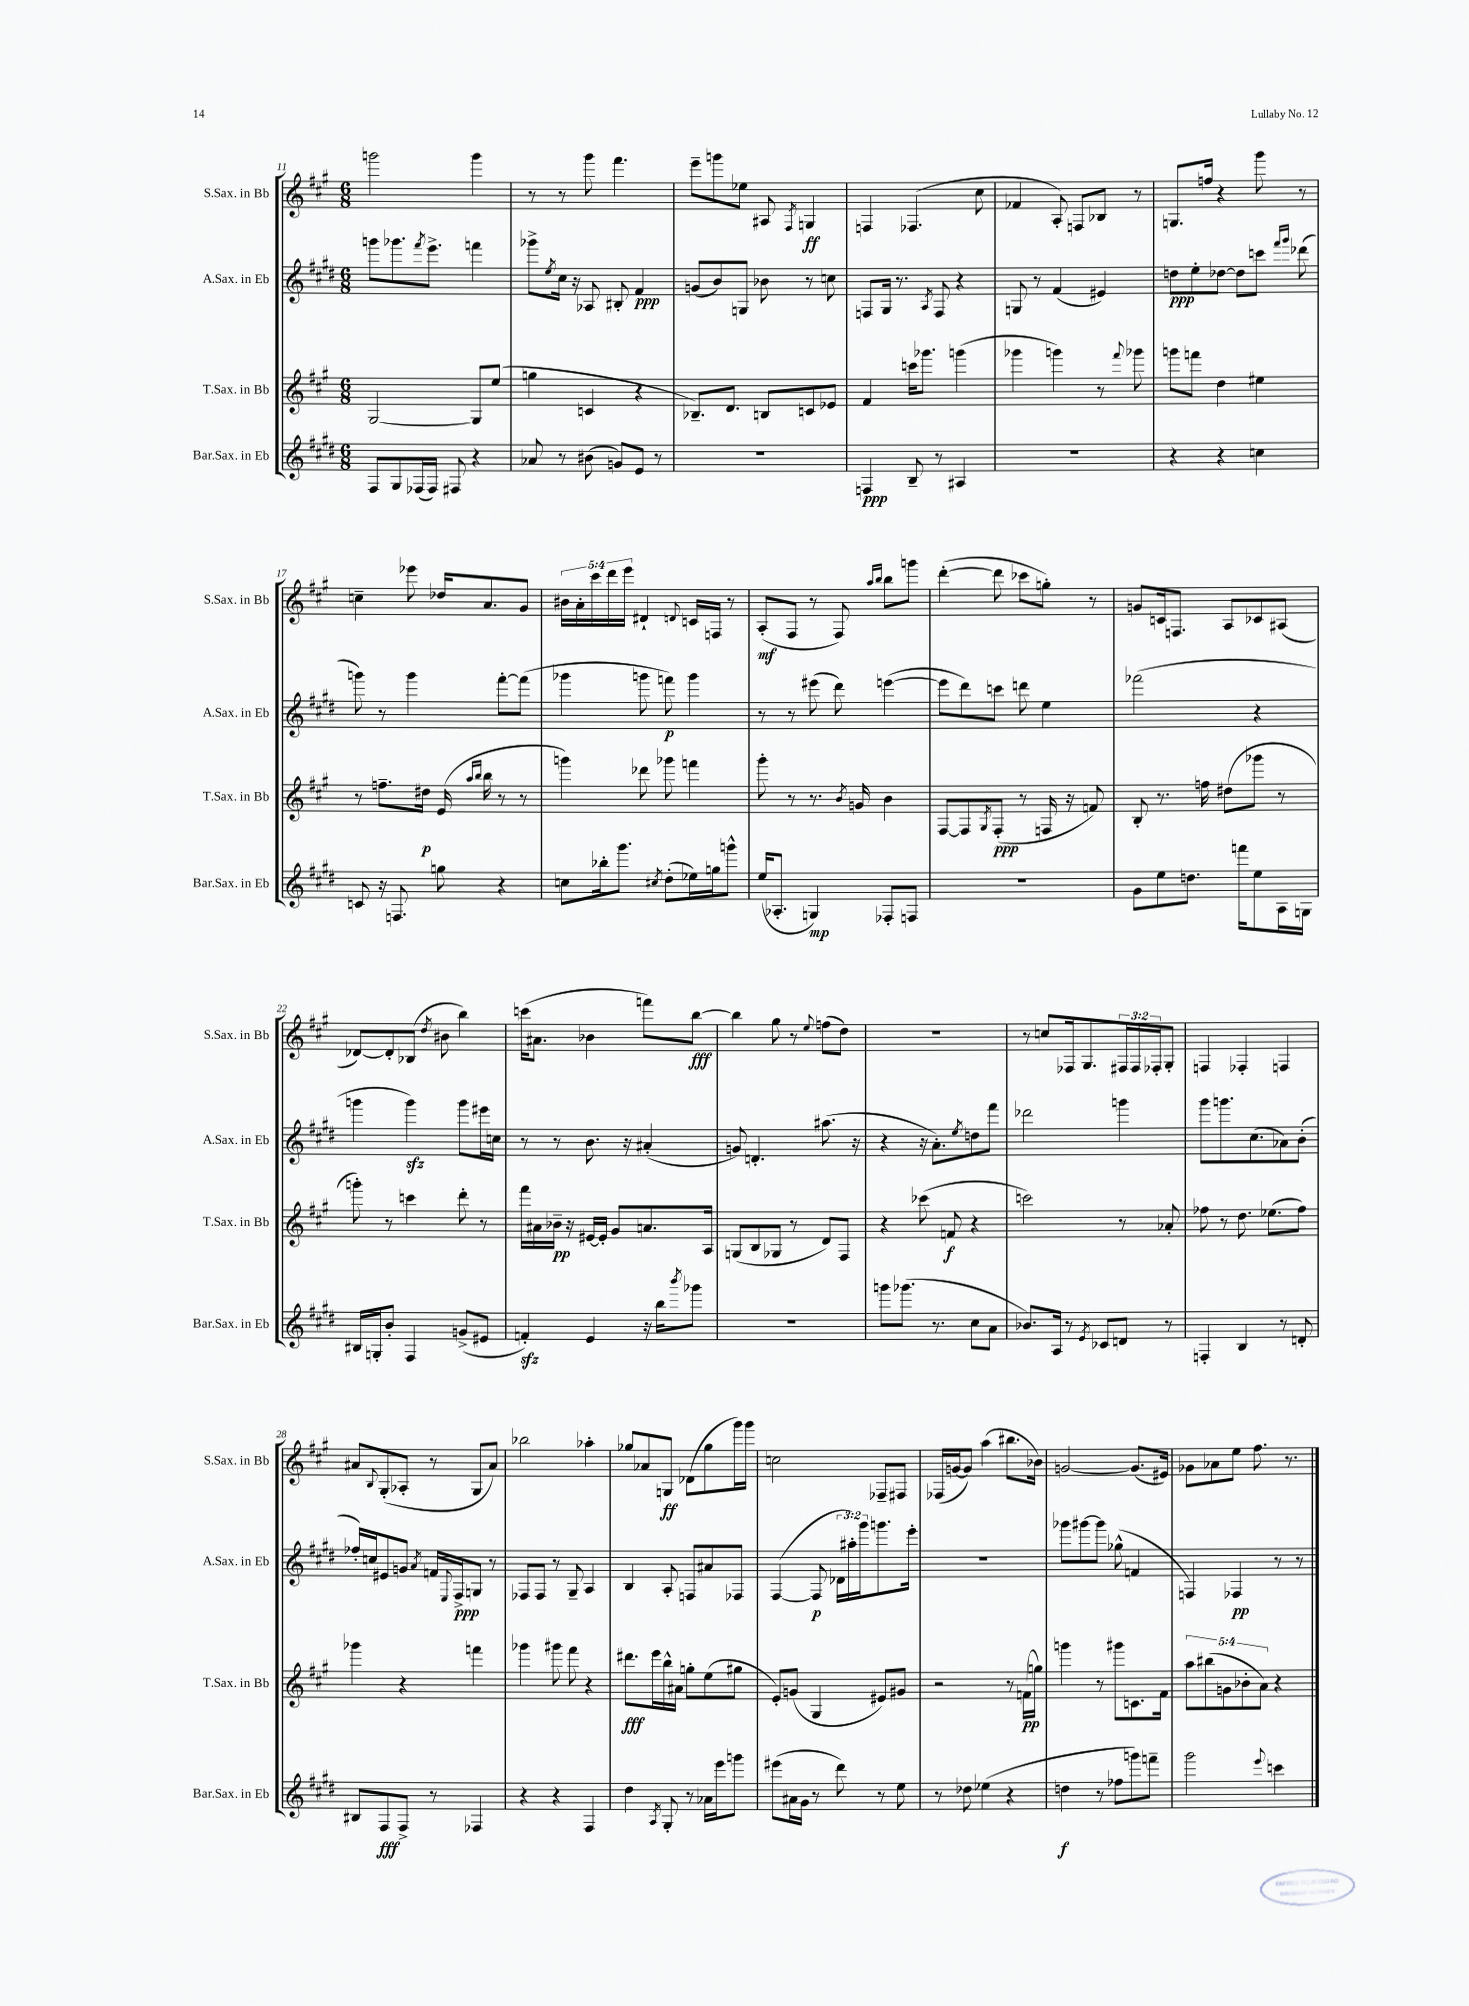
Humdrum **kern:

**kern	**kern	**kern	**kern
*staff4	*staff3	*staff2	*staff1
*clefG2	*clefG2	*clefG2	*clefG2
*k[f#c#g#d#]	*k[f#c#g#]	*k[f#c#g#d#]	*k[f#c#g#]
*M6/8	*M6/8	*M6/8	*M6/8
8F#/L	[2G#/	8ggg\L	2ggg\
8G#/	.	8.ggg-\	.
(16F-/L	.	.	.
.	.	8qfff#/	.
16F-/JJ)	.	8.eee^\J	.
8F#/	.	.	.
4r	8G#/]L	4fff\	4ggg\
.	(8ee/J	.	.
=	=	=	=
8a-/	4gg\	8ggg-^\L	8r
.	.	8qee/	.
8r	.	16cc#\Jk	8r
.	.	16r	.
(8b#\	4c/	8A-/	8ggg#\
8g/L)	.	8B#'/	4.fff#\
8e/J	4r	4f#/	.
8r	.	.	.
=	=	=	=
2.r	8.B-~/L)	(8g/L	8eee~\L
.	.	8b/)	8ggg\
.	8.d/J	.	.
.	.	8G/J	8ee-\J
.	8B/L	8b-\	8A#/
.	.	.	8qF#/
.	8c/	8r	4G/
.	8e-/J	8cc\	.
=	=	=	=
4F/	4f#/	8F/L	4F/
.	.	16G#/Jk	.
.	.	8.r	.
8B~/	16ccc\LK	.	(4.F-/
.	8.ggg-\J	.	.
.	.	8qA/	.
8r	.	8F/	.
4A#/	(4ggg\	4r	.
.	.	.	8cc#\
=	=	=	=
2.r	4ggg-\	8G/	4f-/
.	.	8r	.
.	4ggg\)	(4f#/	8A'/)
.	.	.	8F/L
.	8r	4e#/)	8B-/J
.	8qqfff#/	.	.
.	8ggg-\	.	8r
=	=	=	=
4r	8ggg\L	8dd\L	8.G/L
.	8fff\J	8ee'\	.
.	.	.	16ff/Jk
4r	4dd\	[8dd-\J	4r
.	.	8dd-\]L	.
4cc\	4ee#\	8ccc\J	8ggg#\
.	.	16qqfff#/LL	.
.	.	16qqggg#/JJ	.
.	.	(8ddd-\	8r
=	=	=	=
8c/	8r	8ggg\)	4cc~\
16r	8.ff~\L	8r	.
8.F/	.	.	.
.	.	4ggg\	8eee-\
.	16dd#\Jk	.	.
8gg\	(16e/	.	16dd-/LK
.	16qqaa/LL	.	.
.	16qqbb/JJ	.	.
.	16bb\	.	8.a/
4r	8r	[8fff#'\L	.
.	8r	(8fff#\]J	8g#/J
=	=	=	=
8cc\L	4ggg\)	4ggg-\	20b#\LL
.	.	.	20a'\
.	.	.	20ccc#\
16bb-'\k	.	.	.
.	.	.	20ddd\
8.ggg#\J	.	.	.
.	.	.	20eee\JJ
.	8ddd-\	8ggg\	4d#`/
8qcc#/	.	.	.
(8dd#'\L	8ggg-\	8fff\)	.
.	.	.	8qqd/
16ee-\L)	4fff\	4ggg\	16c/LL
16gg\J	.	.	16F/JJ
8ggg^^\J	.	.	8r
=	=	=	=
(16ee/LK	8ggg#'\	8r	(8A'/L
8.A-'/J	.	.	.
.	8r	8r	8F#/J
4G/)	8.r	(8eee#\	8r
.	.	8ddd#\)	8F#/)
.	8qb/	.	.
.	16g/	.	.
.	.	.	16qqaa/LL
.	.	.	16qqbb/JJ
8F-'/L	4b\	([4eee\	8bb\L
8F/J	.	.	8ggg\J
=	=	=	=
2.r	[8F#/L	8eee\]L	([4ddd'\
.	8F#/]	8ddd#\)	.
.	8qG#/	.	.
.	(8F#'/J	8ccc\J	8ddd\]
.	8r	8ddd\	8ccc-\L
.	16F/	4ee\	8gg'\J)
.	16r	.	.
.	8f/)	.	8r
=	=	=	=
8g#\L	8B'/	(2fff-\	8g/L
8ee\	8.r	.	16c/k
.	.	.	8.F/J
8.dd\J	.	.	.
.	16ff\	.	.
.	(8dd#\L	.	8A/L
16fff\LK	.	.	.
8ee\	8ggg-\J	4r	8c-/
16A\L	8r	.	(8A#/J
16G\JJ	.	.	.
=	=	=	=
16B#/LL	8ggg'\)	4ggg\	[8d-/L)
16G'/J	.	.	.
8b'/J	8r	.	8d-'/]
4F#/	4ccc\	4ggg\)	(8B-/J
.	.	.	8qdd/
.	.	.	8b#\
(8g^/L	8ddd'\	8ggg\L	4bb\)
8e#/J	8r	16eee#\L	.
.	.	16cc\JJ	.
=	=	=	=
4f'/)	16fff#\LL	8r	(16ccc\LK
.	16a#\	.	8.a#\J
.	16b-~\JJ	8r	.
.	16r	.	.
4e/	[16e#/LL	8.b\	4b-\
.	16e#'/]JJ	.	.
.	8g#/L	.	.
.	.	16r	.
16r	8.a/	(4a#'/	8fff\L)
16bb\LK	.	.	.
8qbbb/	.	.	.
8ggg-\J	.	.	[8bb\J
.	16A/Jk	.	.
=	=	=	=
2.r	(8G/L	8g/)	4bb\]
.	8B/	4.d'/	.
.	8G-/J	.	8gg#\
.	8r	.	8r
.	.	.	8qqee/
.	8d/L)	(8.aa#\	(8ff\L
.	8F#/J	.	8dd\J)
.	.	16r	.
=	=	=	=
8ggg\L	4r	4r	2.r
(8.ggg-\J	.	.	.
.	(8ccc-\	16r	.
8.r	.	8.a'\L)	.
.	8f/	.	.
.	.	8qee/	.
8cc#\L	4r	8dd\	.
8a\J	.	8fff#\J	.
=	=	=	=
8.b-/L)	2ccc\)	2ddd-\	8r
.	.	.	8cc/L
16A/Jk	.	.	.
8r	.	.	16F-/k
.	.	.	8.G#/
8qe/	.	.	.
8c-/L	.	.	.
8d/J	8r	4ggg\	24F#/L
.	.	.	24F#/
.	.	.	24F-'/J
8r	8a-'/	.	8G#'/J
=	=	=	=
4F'/	8ff-\	8ggg#\L	4F/
.	8r	8.ggg\	.
4B/	8.dd\	.	4F-'/
.	.	(8.cc#\	.
.	(8.ee-\L	.	.
8r	.	8a-\)	4F/
8d'/	8ff-\J)	(8b'\J	.
=	=	=	=
8B#/L	4ggg-\	16ff-'/LL)	8a#/L
.	.	16cc/J	.
.	.	.	8qqB/
8F#/	.	8e#/	(8G#'/
8F#^/J	4r	8g/J	8A-'/J
.	.	8qa/	.
8r	.	16f/LL	8r
.	.	8qqE/	.
.	.	16F#^/J	.
4F-/	4fff\	8G/J	8G#/L
.	.	8r	8a#/J)
=	=	=	=
4r	4ggg-\	8F-/L	2bb-\
.	.	8F-/J	.
4r	8ggg#\	8r	.
.	8fff#\	8G#~/	.
4F#/	4r	4A/	4aa-'\
=	=	=	=
4dd#\	8.ddd#\L	4B/	8gg-/L
.	.	.	8a-/
.	16eee\L	.	.
8qA/	.	.	.
8G#'/	16bb^^\	8A'/	8G/J
.	16a#\JJ	.	.
8r	8gg'\L	8F/L	(8d-\L
16a-\LL	(8ee\	8a#/	8gg-\
16eee\J	.	.	.
8ggg\J	8gg#\J	8F-/J	16ggg#\L)
.	.	.	16ggg#\JJ
=	=	=	=
(8eee#\L	8e'/L)	([4F#/	2cc\
16a#\L	(8g/J	.	.
16g#\JJ	.	.	.
8r	4G#/	8F#/]	.
8ddd#\)	.	24d-\LL	.
.	.	24aa#'\)	.
.	.	24ggg#\J	.
8r	8e#/L)	8.ggg\	8F-~/L
8ee\	8g#/J	.	8F#/J
.	.	16eee'\Jk	.
=	=	=	=
8r	2r	2.r	(16F-/LL
.	.	.	[16g/J
8dd-\	.	.	8g/]J)
(4ee-\	.	.	(4aa\
4r	8r	.	8.bb#\L
.	(16f\LL	.	.
.	16gg\JJ)	.	16b-\Jk)
=	=	=	=
4dd\	4ggg\	8ggg-\L	[2g/
.	.	[8ggg#\	.
8r	8r	8ggg#\]J	.
8ff-\L	8ggg#\L	(8gg-^^\	.
8ggg\)	8.c\	4f/	(8.g/]L
8fff~\J	.	.	.
.	16f#\Jk	.	16e#/Jk)
=	=	=	=
2ggg#\	10aa\L	4F/)	8g-\L
.	(10bb#\	.	.
.	.	.	8a-\
.	10g\	.	.
.	.	4F-/	8ee\J
.	10b-'\	.	.
.	.	.	8.ff#\
.	10a\J)	.	.
8qqeee/	.	.	.
4ccc\	4r	8r	.
.	.	.	8.r
.	.	8r	.
==	==	==	==
*-	*-	*-	*-
